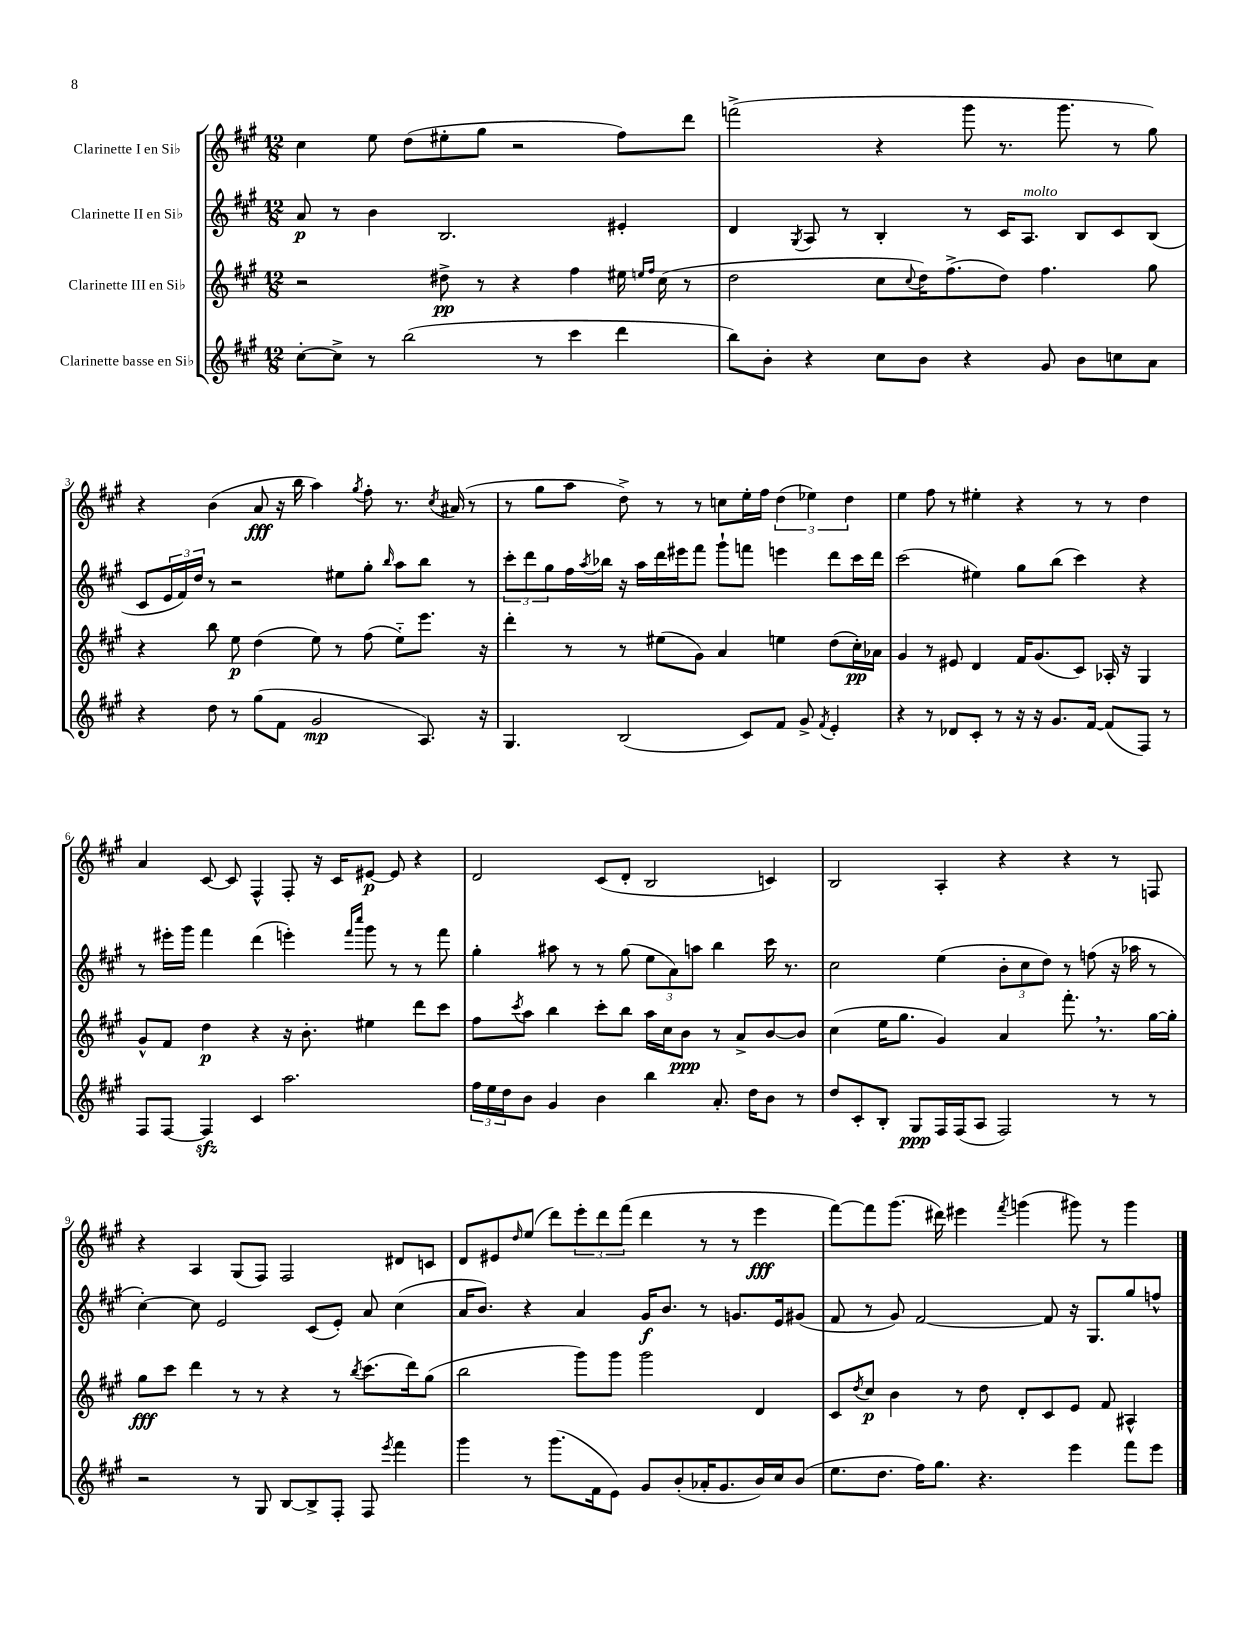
<<
\new StaffGroup <<
\new Staff = "s0" \with { instrumentName = "Clarinette I en Sib" } {
    \clef treble \key a \major \numericTimeSignature \time 12/8
    cis''4 e''8 d''8( eis''8-. gis''8 r2 fis''8) d'''8 |
    f'''2->( r4 gis'''8 r8. gis'''8. r8 gis''8) |
    r4 b'4( a'8\fff r16 b''16 a''4) \acciaccatura { gis''8 } fis''8-. r8. \acciaccatura { cis''8 } ais'16( r8 |
    r8 gis''8 a''8 d''8->) r8 r8 c''8 e''16-. fis''16 \tuplet 3/2 { d''4( ees''4) d''4 } |
    e''4 fis''8 r8 eis''4-. r4 r8 r8 d''4 |
    a'4 cis'8~ cis'8 fis4-^ fis8-. r16 cis'16 eis'8~\p eis'8 r4 |
    d'2 cis'8( d'8-. b2 c'4) |
    b2 a4-. r4 r4 r8 f8 |
    r4 a4 gis8( fis8) fis2 dis'8 c'8 |
    d'8 eis'8 \grace { d''16 } e''8( d'''8) \tuplet 3/2 { e'''8-. d'''8 fis'''8( } d'''4 r8 r8 e'''4\fff |
    fis'''8~) fis'''8 gis'''8.( dis'''16) eis'''4 \acciaccatura { fis'''8 } g'''4( gis'''8) r8 gis'''4 \bar "|." |
}
\new Staff = "s1" \with { instrumentName = "Clarinette II en Sib" } {
    \clef treble \key a \major \numericTimeSignature \time 12/8
    a'8\p r8 b'4 b2. eis'4-. |
    d'4 \acciaccatura { gis8 } a8 r8 b4-. r8 cis'16 a8.^\markup { \italic "molto" } b8 cis'8 b8( |
    cis'8 \tuplet 3/2 { e'16 fis'16) d''16 } r8 r2 eis''8 gis''8-. \grace { b''16 } a''8 b''8 r8 |
    \tuplet 3/2 { cis'''8-. d'''8 gis''8 } fis''16 \acciaccatura { a''8 } bes''16 r16 a''16 d'''16 eis'''16 fis'''8 gis'''8-! f'''8 e'''4 d'''8 cis'''16 d'''16 |
    cis'''2( eis''4) gis''8 b''8( cis'''4) r4 |
    r8 eis'''16-. gis'''16 fis'''4 d'''4( e'''4-.) \grace { fis'''16 cis''''16 } gis'''8 r8 r8 fis'''8 |
    gis''4-. ais''8 r8 r8 gis''8( \tuplet 3/2 { e''8 a'8) a''8 } b''4 cis'''16 r8. |
    cis''2 e''4( \tuplet 3/2 { b'8-. cis''8 d''8) } r8 f''8( r16 aes''16 r8 |
    cis''4~-.) cis''8 e'2 cis'8( e'8-.) a'8 cis''4( |
    a'16 b'8.) r4 a'4 gis'16\f b'8. r8 g'8. e'16 gis'8( |
    fis'8 r8 gis'8) fis'2~ fis'8 r16 gis8. gis''8 f''8-^ \bar "|." |
}
\new Staff = "s2" \with { instrumentName = "Clarinette III en Sib" } {
    \clef treble \key a \major \numericTimeSignature \time 12/8
    r2 dis''8->\pp r8 r4 fis''4 eis''16 \grace { e''16 fis''16 } cis''16( r8 |
    d''2 cis''8 \appoggiatura { cis''8 } d''16) fis''8.->( d''8) fis''4. gis''8 |
    r4 b''8 e''8\p d''4( e''8) r8 fis''8( e''8-_) e'''8. r16 |
    d'''4-. r8 r8 eis''8( gis'8) a'4 e''4 d''8( cis''16-.\pp) aes'16 |
    gis'4 r8 eis'8 d'4 fis'16 gis'8.( cis'8) aes16-. r16 gis4 |
    gis'8-^ fis'8 d''4\p r4 r16 b'8.-. eis''4 d'''8 cis'''8 |
    fis''8 \acciaccatura { cis'''8 } a''8 b''4 cis'''8-. b''8 a''16 cis''16 b'8\ppp r8 a'8-> b'8~ b'8 |
    cis''4( e''16 gis''8. gis'4) a'4 fis'''8.-. \breathe r8. gis''16~ gis''16-. |
    gis''8\fff cis'''8 d'''4 r8 r8 r4 r8 \acciaccatura { b''8 } cis'''8.( d'''16) gis''8( |
    b''2 gis'''8) gis'''8 gis'''2 d'4 |
    cis'8 \acciaccatura { d''8 } cis''8\p b'4 r8 d''8 d'8-. cis'8 e'8 fis'8 ais4-^ \bar "|." |
}
\new Staff = "s3" \with { instrumentName = "Clarinette basse en Sib" } {
    \clef treble \key a \major \numericTimeSignature \time 12/8
    cis''8~-. cis''8-> r8 b''2( r8 cis'''4 d'''4 |
    b''8) b'8-. r4 cis''8 b'8 r4 gis'8 b'8 c''8 a'8 |
    r4 d''8 r8 gis''8( fis'8 gis'2\mp a8.) r16 |
    gis4. b2( cis'8) fis'8 gis'8-> \acciaccatura { fis'8 } e'4-. |
    r4 r8 des'8 cis'8-. r8 r16 r16 gis'8. fis'16~ fis'8( fis8) r8 |
    fis8 fis8~ fis4\sfz cis'4 a''2. |
    \tuplet 3/2 { fis''16 e''16 d''16 } b'8 gis'4 b'4 b''4 a'8.-. d''16 b'8 r8 |
    d''8 cis'8-. b8-. gis8\ppp fis16 fis16( a8 fis2) r8 r8 |
    r2 r8 gis8 b8~ b8-> fis8-. fis8 \acciaccatura { e'''8 } fis'''4 |
    gis'''4 r8 gis'''8.( fis'16 e'8) gis'8 b'8-.( aes'16-. gis'8. b'16) cis''16 b'8( |
    e''8. d''8. fis''16) gis''8. r4. e'''4 fis'''8 e'''8 \bar "|." |
}
>>
>>
